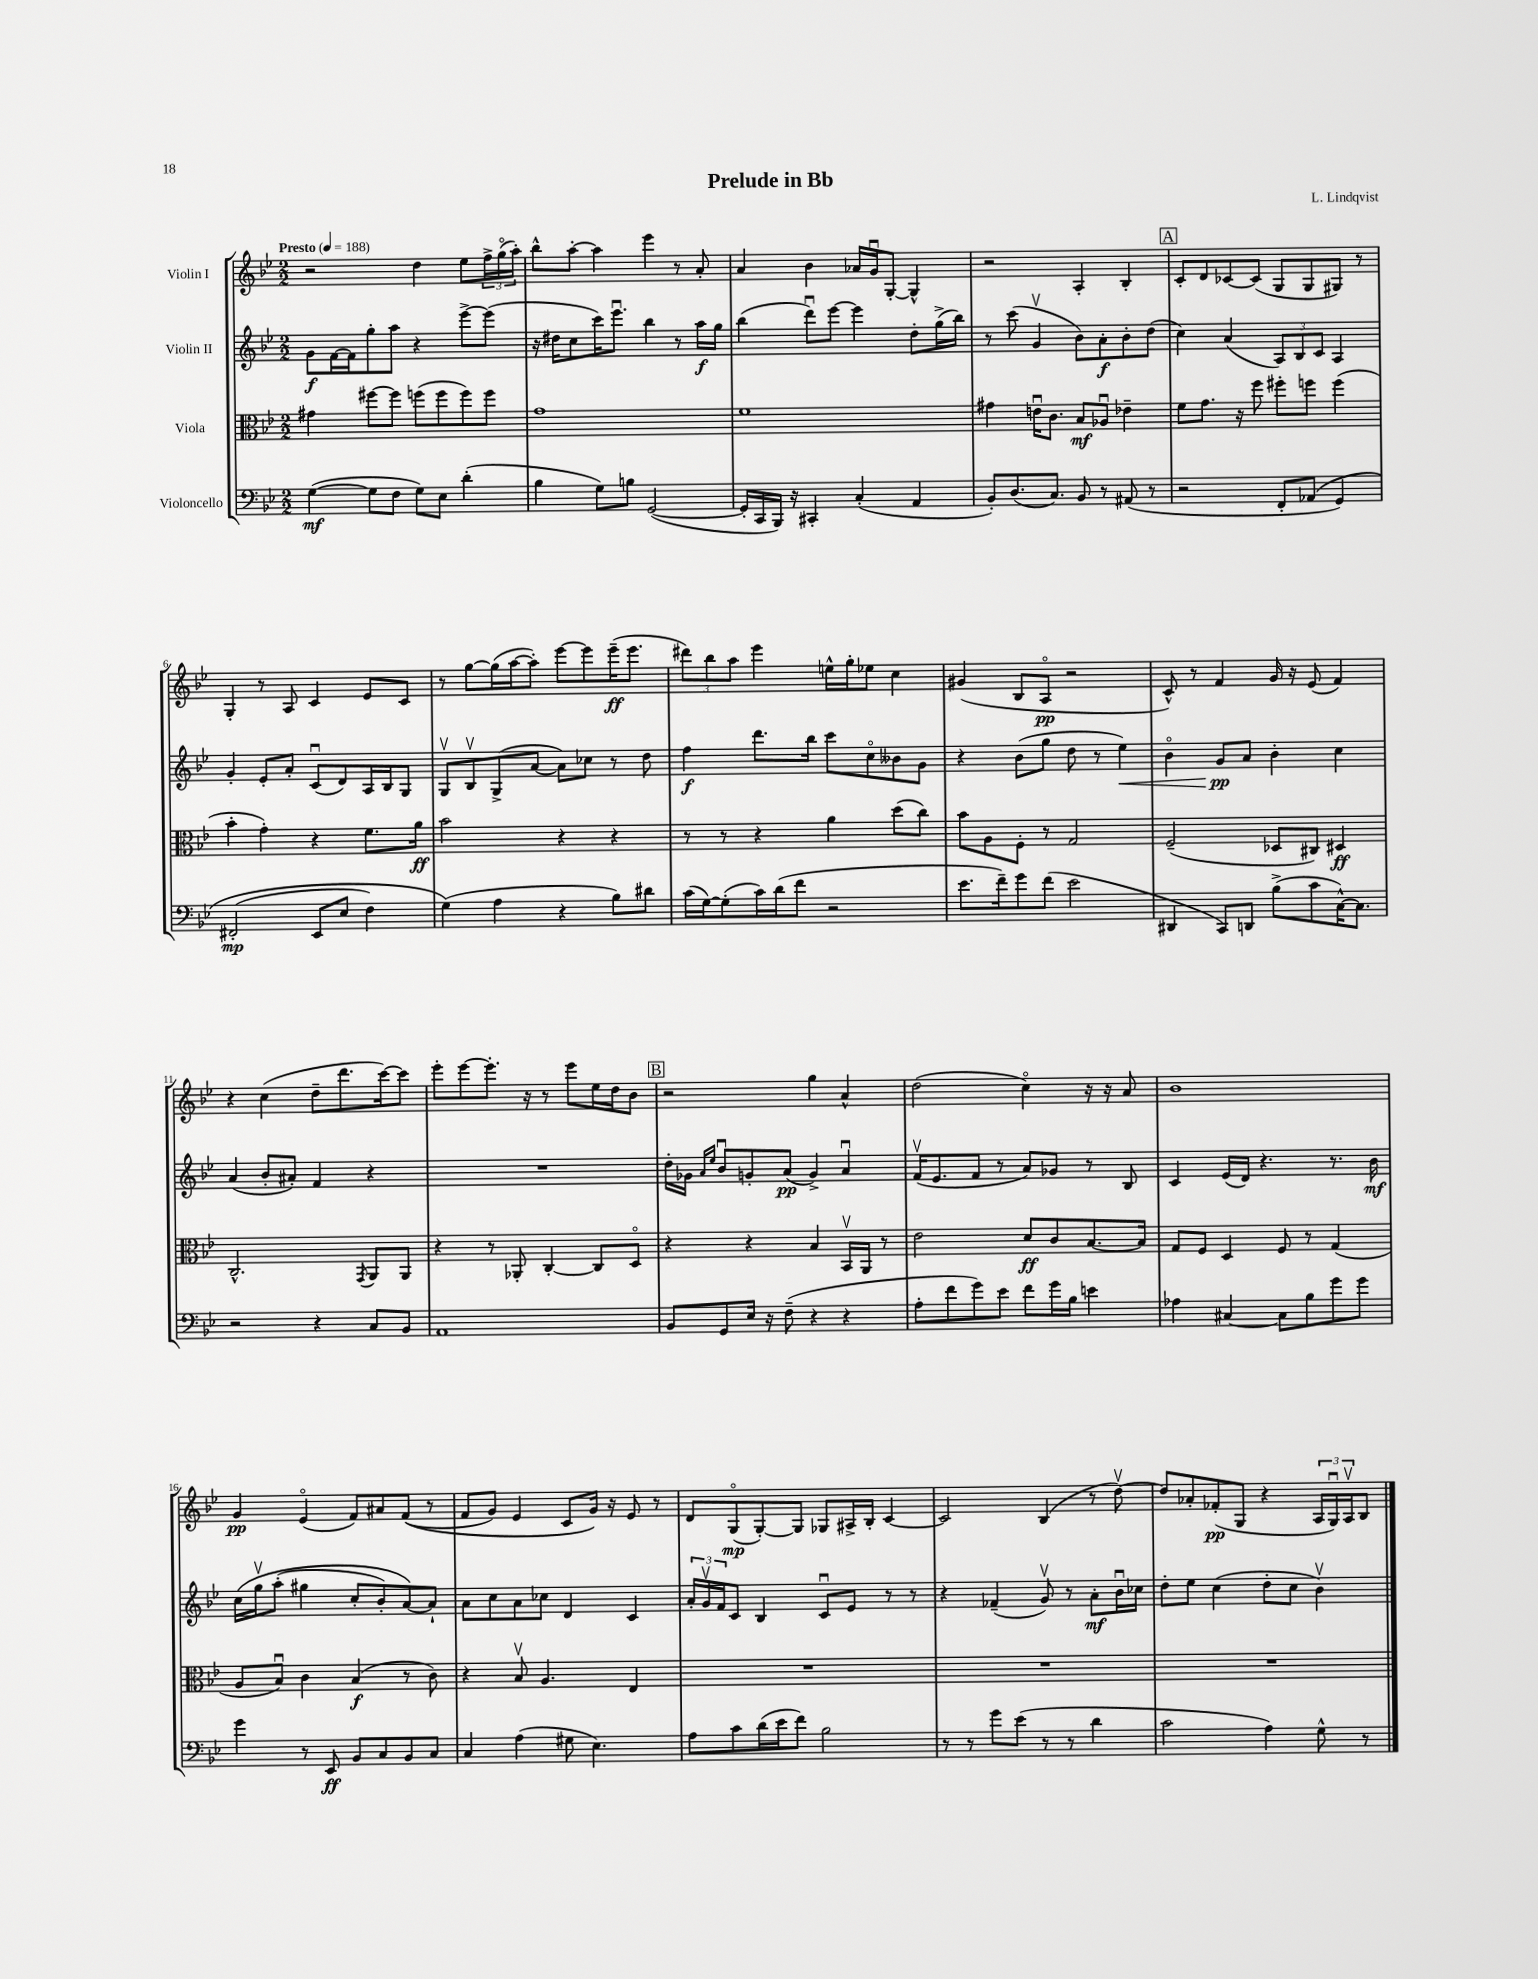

**kern	**dynam	**kern	**dynam	**kern	**dynam	**kern	**dynam
*part4	*part4	*part3	*part3	*part2	*part2	*part1	*part1
*staff4	*staff4	*staff3	*staff3	*staff2	*staff2	*staff1	*staff1
*I"Violoncello	*	*I"Viola	*	*I"Violin II	*	*I"Violin I	*
*clefF4	*	*clefC3	*	*clefG2	*	*clefG2	*
*k[b-e-]	*	*k[b-e-]	*	*k[b-e-]	*	*k[b-e-]	*
*M2/2	*	*M2/2	*	*M2/2	*	*M2/2	*
*MM188	*	*MM188	*	*MM188	*	*MM188	*
=1	=1	=1	=1	=1	=1	=1	=1
!	!	!	!	!	!	!LO:TX:a:B:t=Presto	!
([4G\	mf	4g#X\	.	8g\L	f	2r	.
.	.	.	.	[16f\L	.	.	.
.	.	.	.	16f\J]	.	.	.
8G\L]	.	[8ff#X\L	.	8gg'\	.	.	.
8F\J	.	8ff#\J]	.	8aa\J	.	.	.
8G\L)	.	(8ffn\L	.	4r	.	4dd\	.
8E-\J	.	8ff\	.	.	.	.	.
(4d'\	.	8ff\)	.	[8eee-^\L	.	8ee-\L	.
.	.	8ff\J	.	(8eee-\J]	.	24ff^\L	.
.	.	.	.	.	.	(24gg\	.
.	.	.	.	.	.	24aa'\JJ)	.
=2	=2	=2	=2	=2	=2	=2	=2
4B-\	.	1g	.	16r	.	8bb-^^\L	.
.	.	.	.	16dd#X\KL	.	.	.
.	.	.	.	8cc\	.	[8aa'\J	.
8G\L)	.	.	.	16ccc\K)	.	4aa\]	.
.	.	.	.	8.eee-u\J	.	.	.
8Bn\J	.	.	.	.	.	.	.
([2GG/	.	.	.	4bb-\	.	4eee-\	.
.	.	.	.	8r	.	8r	.
.	.	.	.	16aa\LL	f	8a'/	.
.	.	.	.	16gg\JJ	.	.	.
=3	=3	=3	=3	=3	=3	=3	=3
16GG'/LL]	.	1f	.	(4bb-\	.	4a/	.
16CC/	.	.	.	.	.	.	.
16BBB-/JJ)	.	.	.	.	.	.	.
16r	.	.	.	.	.	.	.
4CC#X'/	.	.	.	8dddu\L)	.	4b-\	.
.	.	.	.	[8eee-\J	.	.	.
(4C'/	.	.	.	4eee-\]	.	16a-X/LL	.
.	.	.	.	.	.	16gu/J	.
.	.	.	.	.	.	[8G'/J	.
4AA/	.	.	.	8dd'\L	.	4G^^/]	.
.	.	.	.	(16gg^\L	.	.	.
.	.	.	.	16bb-\JJ)	.	.	.
=4	=4	=4	=4	=4	=4	=4	=4
8BB-'/L)	.	4g#X\	.	8r	.	2r	.
(8.D/	.	.	.	(8ccc\	.	.	.
.	.	16enu\KL	.	4gv/	.	.	.
8.C/J)	.	8.c\J	.	.	.	.	.
8BB-/	.	8B-/L	mf	8b-\L)	.	4A'/	.
8r	.	8A-Xu/J	.	8a'\	f	.	.
(8AA#X/	.	4e-X~\	.	8b-'\	.	4B-'/	.
8r	.	.	.	(8dd\J	.	.	.
!!LO:REH:place=s1:t=A
=5	=5	=5	=5	=5	=5	=5	=5
2r	.	8f\L	.	4cc\)	.	8c'/L	.
.	.	8.g\J	.	.	.	8d/	.
.	.	.	.	(4a/	.	[8c-X/	.
.	.	16r	.	.	.	.	.
.	.	8ff\	.	.	.	(8c-/J]	.
8FF'/L	.	8ff#X'\L	.	12A/L)	.	8G/L	.
.	.	.	.	12B-/	.	.	.
(8AA-X/J	.	8ffn\J	.	.	.	8G/	.
.	.	.	.	12c/J	.	.	.
4GG/)	.	(4ff\	.	4A/	.	8G#X/J)	.
.	.	.	.	.	.	8r	.
!!LO:LB:g=z
=6	=6	=6	=6	=6	=6	=6	=6
(2FF#X'/	mp	4b-'\	.	4g'/	.	4G'/	.
.	.	4g'\)	.	8e-'/L	.	8r	.
.	.	.	.	8a'/J	.	8A/	.
8EE-/L	.	4r	.	(8cu/L	.	4c/	.
8E-/J	.	.	.	8d/)	.	.	.
4F\)	.	8.f\L	.	16A/L	.	8e-/L	.
.	.	.	.	16B-/J	.	.	.
.	.	.	.	8G/J	.	8c/J	.
.	.	16a\Jk	ff	.	.	.	.
=7	=7	=7	=7	=7	=7	=7	=7
(4G\)	.	2b-\	.	8Gv/L	.	8r	.
.	.	.	.	8B-v/	.	[8gg\L	.
4A\	.	.	.	(8G^/	.	(16gg\L]	.
.	.	.	.	.	.	[16aa\J	.
.	.	.	.	[8a/J	.	8aa'\J])	.
4r	.	4r	.	8a\L])	.	[8eee-\L	.
.	.	.	.	8cc-X\J	.	8eee-\]	.
8B-\L)	.	4r	.	8r	.	(16eee-~\K	ff
.	.	.	.	.	.	8.eee-\J	.
8d#X\J	.	.	.	8dd\	.	.	.
=8	=8	=8	=8	=8	=8	=8	=8
(16c\LL	.	8r	.	4ff\	f	12ddd#X\L)	.
[16G\J)	.	.	.	.	.	.	.
.	.	.	.	.	.	12bb-\	.
(8G'\]	.	8r	.	.	.	.	.
.	.	.	.	.	.	12aa\J	.
16c\L)	.	4r	.	8.ddd\L	.	4eee-\	.
(16d\J	.	.	.	.	.	.	.
8f\J	.	.	.	.	.	.	.
.	.	.	.	16bb-\Jk	.	.	.
2r	.	4a\	.	8ccc\L	.	16een^^\LL	.
.	.	.	.	.	.	16gg'\J	.
.	.	.	.	8cc\	.	8ee-X\J	.
.	.	(8dd\L	.	8b--X\	.	4cc\	.
.	.	8cc\J)	.	8g\J	.	.	.
=9	=9	=9	=9	=9	=9	=9	=9
8.e-\L	.	8b-\L	.	4r	.	(4g#X/	.
.	.	8A\	.	.	.	.	.
16f~\k)	.	.	.	.	.	.	.
8g\	.	8F'\J	.	(8b-\L	.	8B-/L	.
(8f\J	.	8r	.	8gg\J	.	8A/J	pp
2e-\	.	2G/	.	8dd\	.	2r	.
.	.	.	.	8r	.	.	.
!	!	!	!	!	!LO:HP:b	!	!
.	.	.	.	4ee-\)	<	.	.
=10	=10	=10	=10	=10	=10	=10	=10
4DD#X/	.	(2F~/	.	4b-\	.	8c^^/)	.
.	.	.	.	.	.	8r	.
8CC/L)	.	.	.	8g/L	pp	4f/	.
8DDn/J	.	.	.	8a/J	[	.	.
(8B-^\L	.	8D-X/L	.	4b-'\	.	16g/	.
.	.	.	.	.	.	16r	.
8c\	.	8C#X/J)	.	.	.	(8e-/	.
[16C^^\K)	.	4D#X/	ff	4cc\	.	4f/)	.
8.C\J]	.	.	.	.	.	.	.
!!LO:LB:g=z
=11	=11	=11	=11	=11	=11	=11	=11
2r	.	2.C^^/	.	(4a/	.	4r	.
.	.	.	.	8b-'/L	.	(4cc\	.
.	.	.	.	8a#X'/J)	.	.	.
4r	.	.	.	4f/	.	8dd~\L	.
.	.	.	.	.	.	8.ddd\	.
.	.	8qGG/	.	.	.	.	.
8C/L	.	8AA/L	.	4r	.	.	.
.	.	.	.	.	.	[16ccc\k)	.
8BB-/J	.	8AA/J	.	.	.	8ccc\J]	.
=12	=12	=12	=12	=12	=12	=12	=12
1AA	.	4r	.	1r	.	8eee-'\L	.
.	.	.	.	.	.	[8eee-\	.
.	.	8r	.	.	.	8.eee-'\J]	.
.	.	8AA-X'/	.	.	.	.	.
.	.	.	.	.	.	16r	.
.	.	[4C'/	.	.	.	8r	.
.	.	.	.	.	.	8eee-\L	.
.	.	8C/L]	.	.	.	16ee-\L	.
.	.	.	.	.	.	16dd\J	.
.	.	8D/J	.	.	.	8b-\J	.
!!LO:REH:place=s1:t=B
=13	=13	=13	=13	=13	=13	=13	=13
8BB-/L	.	4r	.	16dd'\LL	.	2r	.
.	.	.	.	16g-X\JJ	.	.	.
.	.	.	.	16qqa/LL	.	.	.
.	.	.	.	16qqee-/JJ	.	.	.
8GG/	.	.	.	8b-u/L	.	.	.
16E-/Jk	.	4r	.	8gn'/	.	.	.
16r	.	.	.	.	.	.	.
(8F~\	.	.	.	(8a/J	pp	.	.
4r	.	4B-/	.	4g^/)	.	4gg\	.
4r	.	16BB-v/LL	.	4au/	.	4a^^/	.
.	.	16AA/JJ	.	.	.	.	.
.	.	8r	.	.	.	.	.
=14	=14	=14	=14	=14	=14	=14	=14
8A'\L	.	2e-\	.	(16fv/KL	.	(2dd\	.
.	.	.	.	8.e-/	.	.	.
8f\	.	.	.	.	.	.	.
8g\)	.	.	.	8f/J	.	.	.
8e-\J	.	.	.	8r	.	.	.
8f\L	.	8d/L	ff	8a/L)	.	4cc\)	.
16g\L	.	8c/	.	8g-X/J	.	.	.
16B-\JJ	.	.	.	.	.	.	.
4en\	.	[8.B-/	.	8r	.	16r	.
.	.	.	.	.	.	16r	.
.	.	.	.	8B-/	.	8a/	.
.	.	16B-/Jk]	.	.	.	.	.
=15	=15	=15	=15	=15	=15	=15	=15
4A-X\	.	8G/L	.	4c/	.	1b-	.
.	.	8F/J	.	.	.	.	.
[4C#X/	.	4D/	.	(16e-/LL	.	.	.
.	.	.	.	16d/JJ)	.	.	.
.	.	.	.	4.r	.	.	.
8C#\L]	.	8F/	.	.	.	.	.
8B-\	.	8r	.	.	.	.	.
8g\	.	(4G/	.	8.r	.	.	.
8g\J	.	.	.	.	.	.	.
.	.	.	.	16b-\	mf	.	.
!!LO:LB:g=z
=16	=16	=16	=16	=16	=16	=16	=16
4g\	.	8A/L	.	(16cc\LL	.	4g/	pp
.	.	.	.	16ggv\J	.	.	.
.	.	8B-u/J)	.	(8aa'\J	.	.	.
8r	.	4c\	.	4gg#X\	.	(4e-/	.
8EE-/	ff	.	.	.	.	.	.
8BB-/L	.	(4B-/	f	8cc'/L	.	8f/L)	.
8C/	.	.	.	8b-'/)	.	8a#X/	.
8BB-/	.	8r	.	[8a/)	.	((8f/J	.
8C/J	.	8c\)	.	8a`/J]	.	8r	.
=17	=17	=17	=17	=17	=17	=17	=17
4C/	.	4r	.	8a\L	.	8f/L	.
.	.	.	.	8cc\	.	8g/J)	.
(4A\	.	8B-v/	.	8a\	.	4e-/	.
.	.	4.A/	.	8cc-X\J	.	.	.
8G#X\	.	.	.	4d/	.	8c/L	.
4.E-\)	.	.	.	.	.	16g/Jk)	.
.	.	.	.	.	.	16r	.
.	.	4E-/	.	4c/	.	8e-/	.
.	.	.	.	.	.	8r	.
=18	=18	=18	=18	=18	=18	=18	=18
8A\L	.	1r	.	24a'/LL	.	8d/L	.
.	.	.	.	24gv/	.	.	.
.	.	.	.	24f/J	.	.	.
8c\	.	.	.	8c/J	.	(8G/	mp
(16d\L	.	.	.	4B-/	.	[8G'/)	.
16e-\J	.	.	.	.	.	.	.
8f\J)	.	.	.	.	.	8G/J]	.
2B-\	.	.	.	8cu/L	.	8G-X/L	.
.	.	.	.	8e-/J	.	16A#X^/L	.
.	.	.	.	.	.	16B-'/JJ	.
.	.	.	.	8r	.	[4c/	.
.	.	.	.	8r	.	.	.
=19	=19	=19	=19	=19	=19	=19	=19
8r	.	1r	.	4r	.	2c/]	.
8r	.	.	.	.	.	.	.
8g\L	.	.	.	(4f-X~/	.	.	.
(8e-\J	.	.	.	.	.	.	.
8r	.	.	.	8gv/)	.	(4B-/	.
8r	.	.	.	8r	.	.	.
4d\	.	.	.	8a'\L	mf	8r	.
.	.	.	.	16b-u\L	.	[8ddv\)	.
.	.	.	.	16cc-X\JJ	.	.	.
=20	=20	=20	=20	=20	=20	=20	=20
2c\	.	1r	.	8dd'\L	.	8dd/L]	.
.	.	.	.	8ee-\J	.	8a-X'/	.
.	.	.	.	(4cc\	.	(8f-X'/	pp
.	.	.	.	.	.	8G/J	.
4A\)	.	.	.	8dd'\L	.	4r	.
.	.	.	.	8cc\J	.	.	.
8G^^\	.	.	.	4b-v\)	.	24A/LL	.
.	.	.	.	.	.	24Gu/)	.
.	.	.	.	.	.	24Av/J	.
8r	.	.	.	.	.	8B-/J	.
==	==	==	==	==	==	==	==
*-	*-	*-	*-	*-	*-	*-	*-
